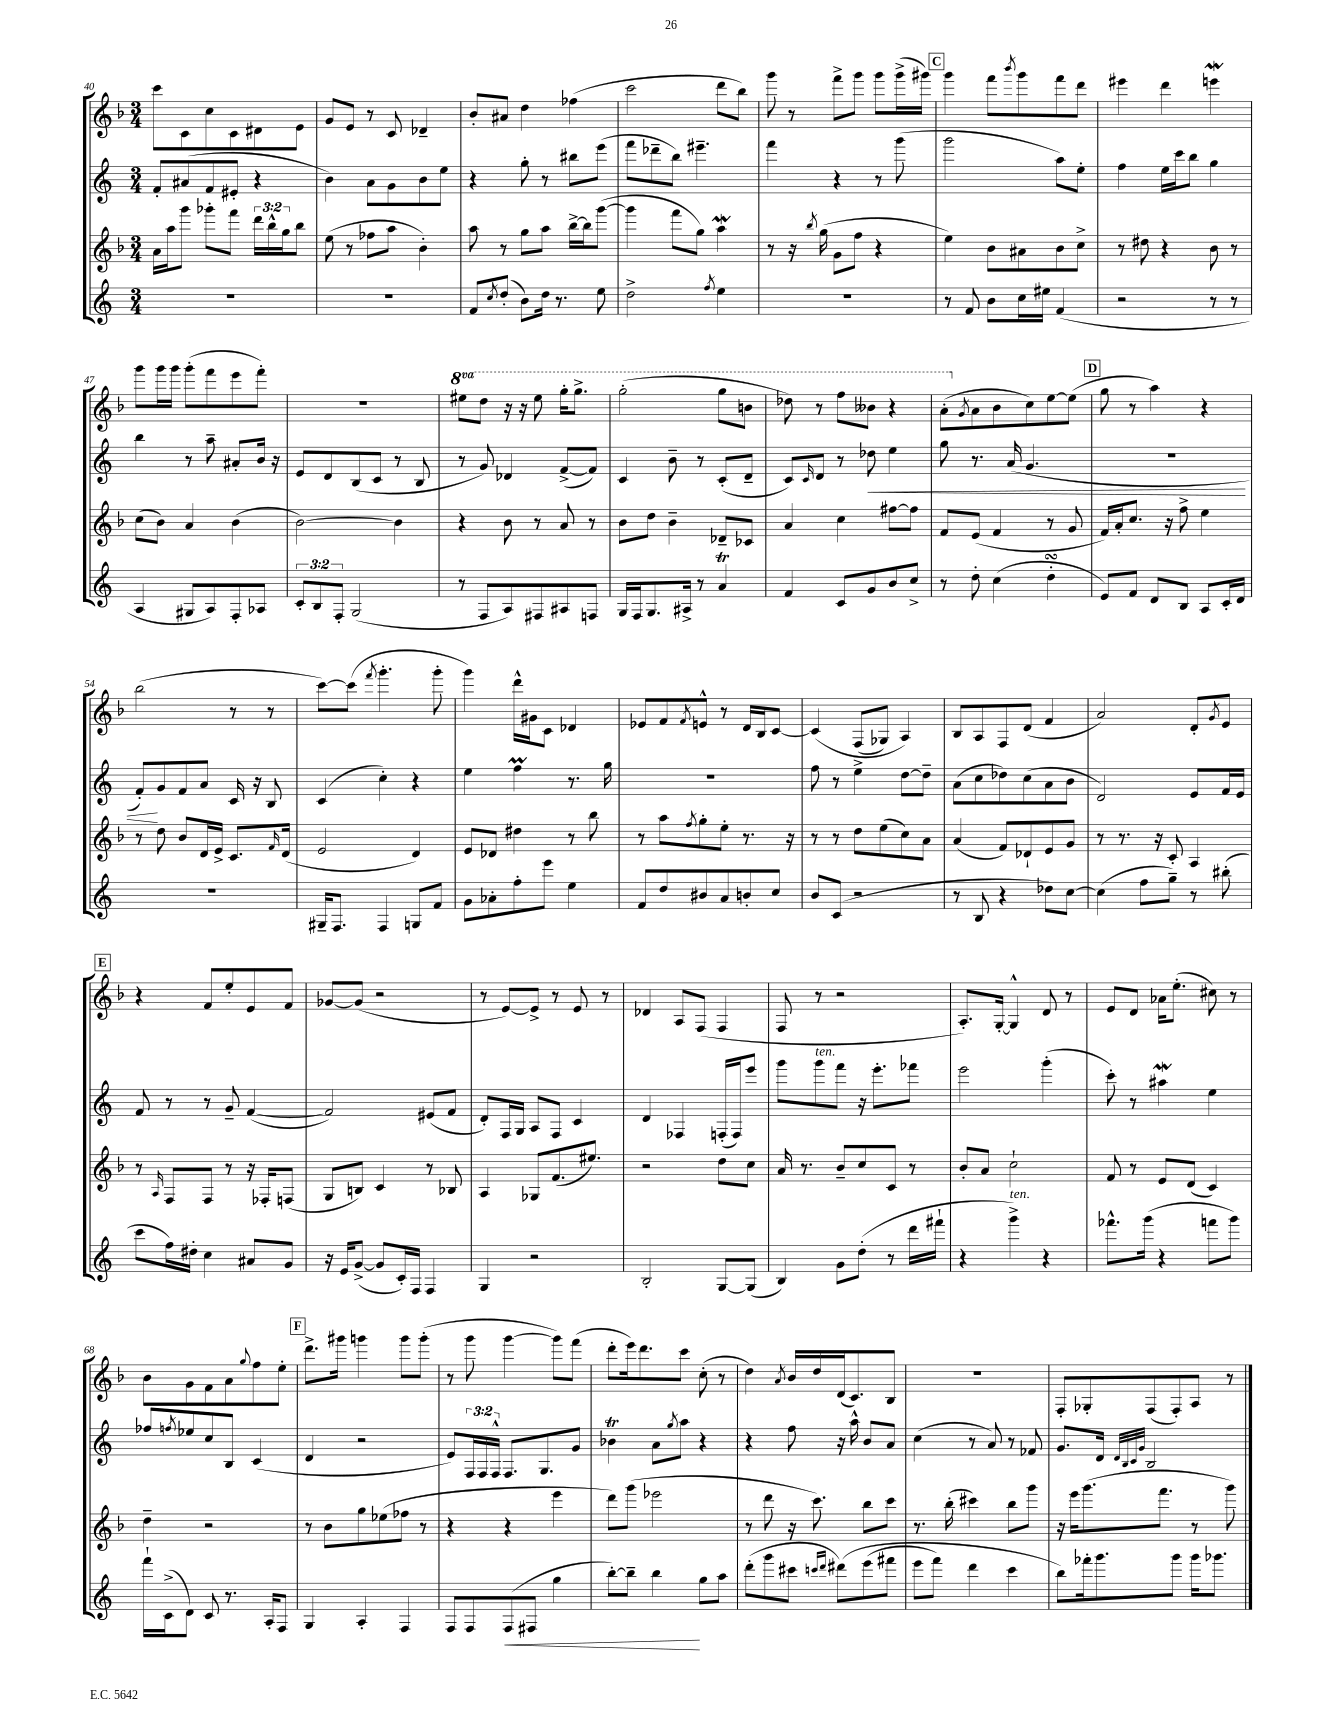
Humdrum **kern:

**kern	**dynam	**kern	**kern	**dynam	**kern
*part4	*part4	*part3	*part2	*part2	*part1
*staff4	*staff4	*staff3	*staff2	*staff2	*staff1
*clefG2	*	*clefG2	*clefG2	*	*clefG2
*k[]	*	*k[b-]	*k[]	*	*k[b-]
*M3/4	*	*M3/4	*M3/4	*	*M3/4
=40	=40	=40	=40	=40	=40
2.r	.	16a\LL	8f'/L	.	8ccc\L
.	.	16aa\J	.	.	.
.	.	8ggg\J	(8a#X/	.	8c\
.	.	8ggg-X'\L	8f/	.	8cc\
.	.	8fff\J	8e#X'/J	.	8c\
.	.	24ddd\LL	4r	.	8d#X\
.	.	24bb-^^\	.	.	.
.	.	24gg\J	.	.	.
.	.	8bb-\J	.	.	8e\J
=41	=41	=41	=41	=41	=41
2.r	.	(8ee\	4b\)	.	8g/L
.	.	8r	.	.	8e/J
.	.	8ff-X\L	8a\L	.	8r
.	.	8aa\J	8g\	.	8c/
.	.	4b-'\)	8b\	.	4d-X~/
.	.	.	8ee\J	.	.
=42	=42	=42	=42	=42	=42
8f/L	.	8aa\	4r	.	8b-'/L
8qcc/	.	.	.	.	.
(8dd'/J	.	8r	.	.	8a#X/J
8b\L)	.	8gg\L	8gg'\	.	4dd\
16dd\Jk	.	8aa\J	8r	.	.
8.r	.	.	.	.	.
.	.	[16bb-^\LL	8bb#X\L	.	(4ff-X\
.	.	16bb-\J]	.	.	.
8ee\	.	([8ggg\J	(8eee\J	.	.
=43	=43	=43	=43	=43	=43
2dd^\	.	4ggg\]	8fff\L	.	2ccc\
.	.	.	8ddd-X~\	.	.
.	.	8fff\L	8bb\J)	.	.
.	.	8gg\J)	4.eee#X~\	.	.
8qff/	.	.	.	.	.
4ee\	.	4aaW\	.	.	8ddd\L
.	.	.	.	.	8bb-\J)
=44	=44	=44	=44	=44	=44
2.r	.	8r	4fff\	.	8ggg\
.	.	16r	.	.	8r
.	.	8qbb-/	.	.	.
.	.	(16gg\	.	.	.
.	.	8g\L	4r	.	8fff^\L
.	.	8ff\J	.	.	8ggg\J
.	.	4r	8r	.	8ggg\L
.	.	.	(8ggg\	.	(16ggg^\L
.	.	.	.	.	16ggg#X\JJ)
!!LO:REH:place=s1:t=C
=45	=45	=45	=45	=45	=45
8r	.	4ee\)	2ggg\	.	4ggg\
8f/	.	.	.	.	.
8b\L	.	8b-\L	.	.	8fff\L
.	.	.	.	.	8qbbb-/
16cc\L	.	8a#X\	.	.	8ggg\
16ee#X\JJ	.	.	.	.	.
(4f/	.	8b-\	8aa\L)	.	8fff\
.	.	8cc^\J	8ee'\J	.	8ddd\J
=46	=46	=46	=46	=46	=46
2r	.	8r	4ff\	.	4eee#X\
.	.	8dd#X\	.	.	.
.	.	4r	16ee\LL	.	4ddd\
.	.	.	16ccc\J	.	.
.	.	.	8bb\J	.	.
8r	.	8b-\	4gg\	.	4eeenW\
8r	.	8r	.	.	.
!!LO:LB:g=z
=47	=47	=47	=47	=47	=47
4A/	.	(8cc\L	4bb\	.	8ggg\L
.	.	8b-\J)	.	.	16ggg\L
.	.	.	.	.	16ggg\JJ
8G#X/L	.	4a/	8r	.	(8ggg'\L
8A/)	.	.	8aa~\	.	8fff\
8F'/	.	(4b-\	8a#X'/L	.	8eee\
8A-X/J	.	.	16b/Jk	.	8fff'\J)
.	.	.	16r	.	.
=48	=48	=48	=48	=48	=48
12c'/L	.	[2b-\)	8e/L	.	2.r
12B/	.	.	.	.	.
.	.	.	8d/	.	.
12F'/J	.	.	.	.	.
(2G/	.	.	(8B/	.	.
.	.	.	8c/J	.	.
.	.	4b-\]	8r	.	.
.	.	.	8B/	.	.
=49	=49	=49	=49	=49	=49
*	*	*	*	*	*8va
8r	.	4r	8r	.	8eee#X\L
8F/L	.	.	8g/)	.	8ddd\J
8A/)	.	8b-\	4d-X/	.	16r
.	.	.	.	.	16r
8F#X/	.	8r	.	.	8eee#\
8A#X/	.	8a/	([8f^/L	.	16ggg'\KL
.	.	.	.	.	8.ggg^\J
8Fn/J	.	8r	8f/J])	.	.
=50	=50	=50	=50	=50	=50
16G/LL	.	8b-\L	4c/	.	(2ggg'\
16F/J	.	.	.	.	.
8.G/	.	8dd\J	.	.	.
.	.	4b-~\	8b~\	.	.
16A#X^/Jk	.	.	.	.	.
8r	.	.	8r	.	.
4aT/	.	8d-X~/L	(8c'/L	.	8ggg\L
.	.	8c-X/J	8d~/J	.	8bbn\J
=51	=51	=51	=51	=51	=51
4f/	.	4a/	8c/L)	.	8ddd-X\)
.	.	.	16qqc/	.	.
.	.	.	8d/J	.	8r
8c/L	.	4cc\	8r	.	8fff\L
!	!	!	!	!LO:HP:b	!
8g/	.	.	8dd-X\	<	8bb--X\J
8b/	.	[8ff#X\L	4ee\	.	4r
8cc^/J	.	8ff#\J]	.	.	.
=52	=52	=52	=52	=52	=52
8r	.	8f/L	8gg\	.	(8aa'\L
*	*	*	*	*	*X8va
.	.	.	.	.	8qg/
8dd'\	.	(8e/J	8.r	.	8a\
(4cc\	.	4f/	.	.	8b-\
.	.	.	(16a/	.	.
.	.	.	4.g/	.	8cc\)
4ddsSSS'\	.	8r	.	.	[8ee\
.	.	8g/	.	.	(8ee\J]
!!LO:REH:place=s1:t=D
=53	=53	=53	=53	=53	=53
8e/L)	.	16f/LL)	2.r	.	8gg\
.	.	16a'/J	.	.	.
8f/J	.	8.cc/J	.	.	8r
8d/L	.	.	.	.	4aa\)
.	.	16r	.	.	.
8B/J	.	8ff^\	.	.	.
8A/L	.	4ee\	.	.	4r
16c'/L	.	.	.	.	.
16d/JJ	.	.	.	.	.
!!LO:LB:g=z
=54	=54	=54	=54	=54	=54
2.r	.	8r	8f'/L)	.	(2bb-\
.	.	8dd\	8g/	[	.
.	.	8b-/L	8f/	.	.
.	.	16d/L	8a/J	.	.
.	.	16e^/JJ	.	.	.
.	.	8.c/L	16c/	.	8r
.	.	.	16r	.	.
.	.	.	8B/	.	8r
.	.	16qqf/	.	.	.
.	.	(16d/Jk	.	.	.
=55	=55	=55	=55	=55	=55
16G#X~/KL	.	2e/	(4c/	.	[8ccc\L)
8.F/J	.	.	.	.	.
.	.	.	.	.	(8ccc\J]
.	.	.	.	.	8qfff/
4F/	.	.	4cc'\)	.	4.ggg'\
8Gn/L	.	4d/)	4r	.	.
8f/J	.	.	.	.	8ggg'\
=56	=56	=56	=56	=56	=56
8g\L	.	8e/L	4ee\	.	4ggg\)
8a-X'\	.	8d-X/J	.	.	.
8ff'\	.	4dd#X\	4ffM\	.	16ddd^^\LL
.	.	.	.	.	16g#X\J
8eee\J	.	.	.	.	8c\J
4ee\	.	8r	8.r	.	4d-X/
.	.	8bb-\	.	.	.
.	.	.	16gg\	.	.
=57	=57	=57	=57	=57	=57
8f/L	.	8r	2.r	.	8e-X/L
8dd/	.	8aa\L	.	.	8f/
.	.	8qff/	.	.	8qf/
8b#X/	.	8gg'\	.	.	8en^^/J
8a/	.	8ee'\J	.	.	8r
8bn'/	.	8.r	.	.	16d/LL
.	.	.	.	.	16B-/J
8cc/J	.	.	.	.	[8c/J
.	.	16r	.	.	.
=58	=58	=58	=58	=58	=58
8b/L	.	8r	8ff\	.	(4c/]
(8c/J	.	8r	8r	.	.
2r	.	8dd\L	4ee^\	.	(8F/L
.	.	(8ee\	.	.	8G-X/J)
.	.	8cc\)	[8dd\L	.	4A/)
.	.	8a\J	8dd~\J]	.	.
=59	=59	=59	=59	=59	=59
8r	.	(4a/	(8a\L	.	8B-/L
8B/	.	.	8cc\	.	8A/
4r	.	8f/L)	8dd-X\)	.	8F/
.	.	8d-X`/	(8cc\	.	(8d/J
8dd-X\L)	.	8e/	8a\	.	4f/
[8cc\J	.	8g/J	8b\J	.	.
=60	=60	=60	=60	=60	=60
(4cc\]	.	8r	2d/)	.	2a/)
.	.	8.r	.	.	.
8ff\L	.	.	.	.	.
.	.	16r	.	.	.
8gg~\J)	.	8c'/	.	.	.
8r	.	4A/	8e/L	.	8d'/L
.	.	.	.	.	8qg/
(8bb#X'\	.	.	16f/L	.	8e/J
.	.	.	16e/JJ	.	.
!!LO:LB:g=z
!!LO:REH:place=s1:t=E
=61	=61	=61	=61	=61	=61
8ccc\L	.	8r	8f/	.	4r
.	.	16qqA/	.	.	.
16ff\L)	.	8F/L	8r	.	.
16dd#X'\JJ	.	.	.	.	.
4cc\	.	8F/J	8r	.	8f/L
.	.	8r	8g~/	.	8ee'/
8a#X/L	.	16r	([4f/	.	8e/
.	.	16F-X'/KL	.	.	.
8g/J	.	(8Fn/J	.	.	8f/J
=62	=62	=62	=62	=62	=62
16r	.	8G/L	2f/])	.	[8g-X/L
16e/KL	.	.	.	.	.
([8g^/J	.	8Bn/J)	.	.	(8g-/J]
8g/L]	.	4c/	.	.	2r
16c'/L)	.	.	.	.	.
16F/JJ	.	.	.	.	.
4F/	.	8r	(8e#X/L	.	.
.	.	8B-X/	8f/J	.	.
=63	=63	=63	=63	=63	=63
4G/	.	4A/	8d'/L)	.	8r
.	.	.	16F/L	.	[8e/L)
.	.	.	16G/JJ	.	.
2r	.	8G-X/L	8A/L	.	8e^/J]
.	.	(8.f/	8F/J	.	8r
.	.	.	4c/	.	8e/
.	.	8.ee#X/J)	.	.	.
.	.	.	.	.	8r
=64	=64	=64	=64	=64	=64
2B'/	.	2r	4d/	.	4d-X/
.	.	.	4F-X/	.	8A/L
.	.	.	.	.	(8F/J
[8G/L	.	8dd\L	(16Fn'/LL	.	4F/
.	.	.	16F/J)	.	.
(8G/J]	.	8cc\J	8eee/J	.	.
=65	=65	=65	=65	=65	=65
4B/)	.	16a/	8ggg\L	.	8F/
.	.	8.r	.	.	.
!	!	!	!LO:TX:a:i:t=ten.	!	!
.	.	.	8ggg\	.	8r
8g\L	.	8b-~/L	8fff\J	.	2r
(8dd'\J	.	8cc/	16r	.	.
.	.	.	8.eee'\L	.	.
8r	.	8c/J	.	.	.
16ddd\LL	.	8r	8fff-X\J	.	.
16fff#X`\JJ	.	.	.	.	.
=66	=66	=66	=66	=66	=66
4r	.	8b-'/L	2eee\	.	8.A'/L)
.	.	8a/J	.	.	.
.	.	.	.	.	[16G'/Jk
!LO:TX:a:i:t=ten.	!	!	!	!	!
4ggg^\)	.	2cc`\	.	.	4G^^/]
4r	.	.	(4ggg'\	.	8d/
.	.	.	.	.	8r
=67	=67	=67	=67	=67	=67
8.fff-X^^\L	.	8f/	8ccc'\)	.	8e/L
.	.	8r	8r	.	8d/J
(16ggg\Jk	.	.	.	.	.
4r	.	8e/L	4aa#XW\	.	16a-X\KL
.	.	.	.	.	(8.ee'\J
.	.	(8d/J	.	.	.
8fffn\L	.	4c/)	4ee\	.	8cc#X\)
8ggg\J)	.	.	.	.	8r
!!LO:LB:g=z
=68	=68	=68	=68	=68	=68
16fff`\LL	.	4dd~\	8ff-X/L	.	8b-\L
(16c^\J	.	.	.	.	.
.	.	.	8qffn/	.	.
8d\J)	.	.	8ee-X/	.	8g\
8c/	.	2r	8cc/	.	8f\
8.r	.	.	8B/J	.	8a\
.	.	.	.	.	8qqgg/
.	.	.	(4c/	.	8ff\
16A'/KL	.	.	.	.	.
8F/J	.	.	.	.	8ee'\J
!!LO:REH:place=s1:t=F
=69	=69	=69	=69	=69	=69
4G/	.	8r	4d/	.	8.ddd^\L
.	.	8b-\L	.	.	.
.	.	.	.	.	16ggg#X\Jk
4A'/	.	8gg\	2r	.	4gggn\
.	.	(8ee-X\	.	.	.
4F/	.	8ff-X\J	.	.	8ggg\L
.	.	8r	.	.	(8ggg'\J
=70	=70	=70	=70	=70	=70
8F/L	.	4r	8e/L)	.	8r
8F/	.	.	24F/L	.	8ggg\
.	.	.	24F/	.	.
.	.	.	24F^^/JJ	.	.
!	!LO:HP:b	!	!	!	!
(8F/	<	4r	8.F/L	.	[4ggg\
8F#X/J	.	.	.	.	.
.	.	.	8.G/	.	.
4gg\	.	4eee\	.	.	8ggg\L])
.	.	.	8g/J	.	(8fff\J
=71	=71	=71	=71	=71	=71
[8bb'\L)	.	8ddd\L)	4b-XT\	.	8ddd'\L
8bb~\J]	.	(8ggg\J	.	.	16eee\k)
.	.	.	.	.	8.ddd\
4bb\	.	2eee-X\	8a\L	.	.
.	.	.	8qgg/	.	.
.	.	.	8aa\J	.	8ccc\J
8gg\L	[	.	4r	.	(8cc'\
8aa\J	.	.	.	.	8r
=72	=72	=72	=72	=72	=72
(8ddd'\L	.	8r	4r	.	4dd\)
8ggg\	.	8ddd\	.	.	.
.	.	.	.	.	8qa/
8ccc#X\J	.	16r	8ff\	.	16b-/LL
.	.	8.ccc\)	.	.	16dd/
16qqcccn/LL	.	.	.	.	.
16qqddd/JJ	.	.	.	.	.
(8ddd#X\L)	.	.	16r	.	(16d/J
.	.	.	16aa^^\	.	8.c/)
(8eee\	.	8bb-\L	8b/L	.	.
8fff#X\J	.	8ccc\J	8a/J	.	8B-/J
=73	=73	=73	=73	=73	=73
8eee\L	.	8.r	(4cc\	.	2.r
8fff\J)	.	.	.	.	.
.	.	(16bb-'\	.	.	.
4ddd\	.	4ccc#X\)	8r	.	.
.	.	.	8a/)	.	.
4ccc\	.	8bb-\L	8r	.	.
.	.	8ggg\J	8f-X/	.	.
=74	=74	=74	=74	=74	=74
8bb\L)	.	16r	8.g/L	.	8F'/L
.	.	16eee\KL	.	.	.
16fff-X'\k	.	(8.ggg\	.	.	8G-X'/
8.ggg\	.	.	16d/Jk	.	.
.	.	.	32qqd/LLL	.	.
.	.	.	32qqB/	.	.
.	.	.	32qqc/	.	.
.	.	.	32qqg/JJJ	.	.
.	.	.	2B/	.	(8F/
.	.	8.fff\J	.	.	.
8ggg\J	.	.	.	.	8F'/)
16ggg\KL	.	8r	.	.	8A/J
8.ggg-X\J	.	.	.	.	.
.	.	8ggg\)	.	.	8r
==	==	==	==	==	==
*-	*-	*-	*-	*-	*-
